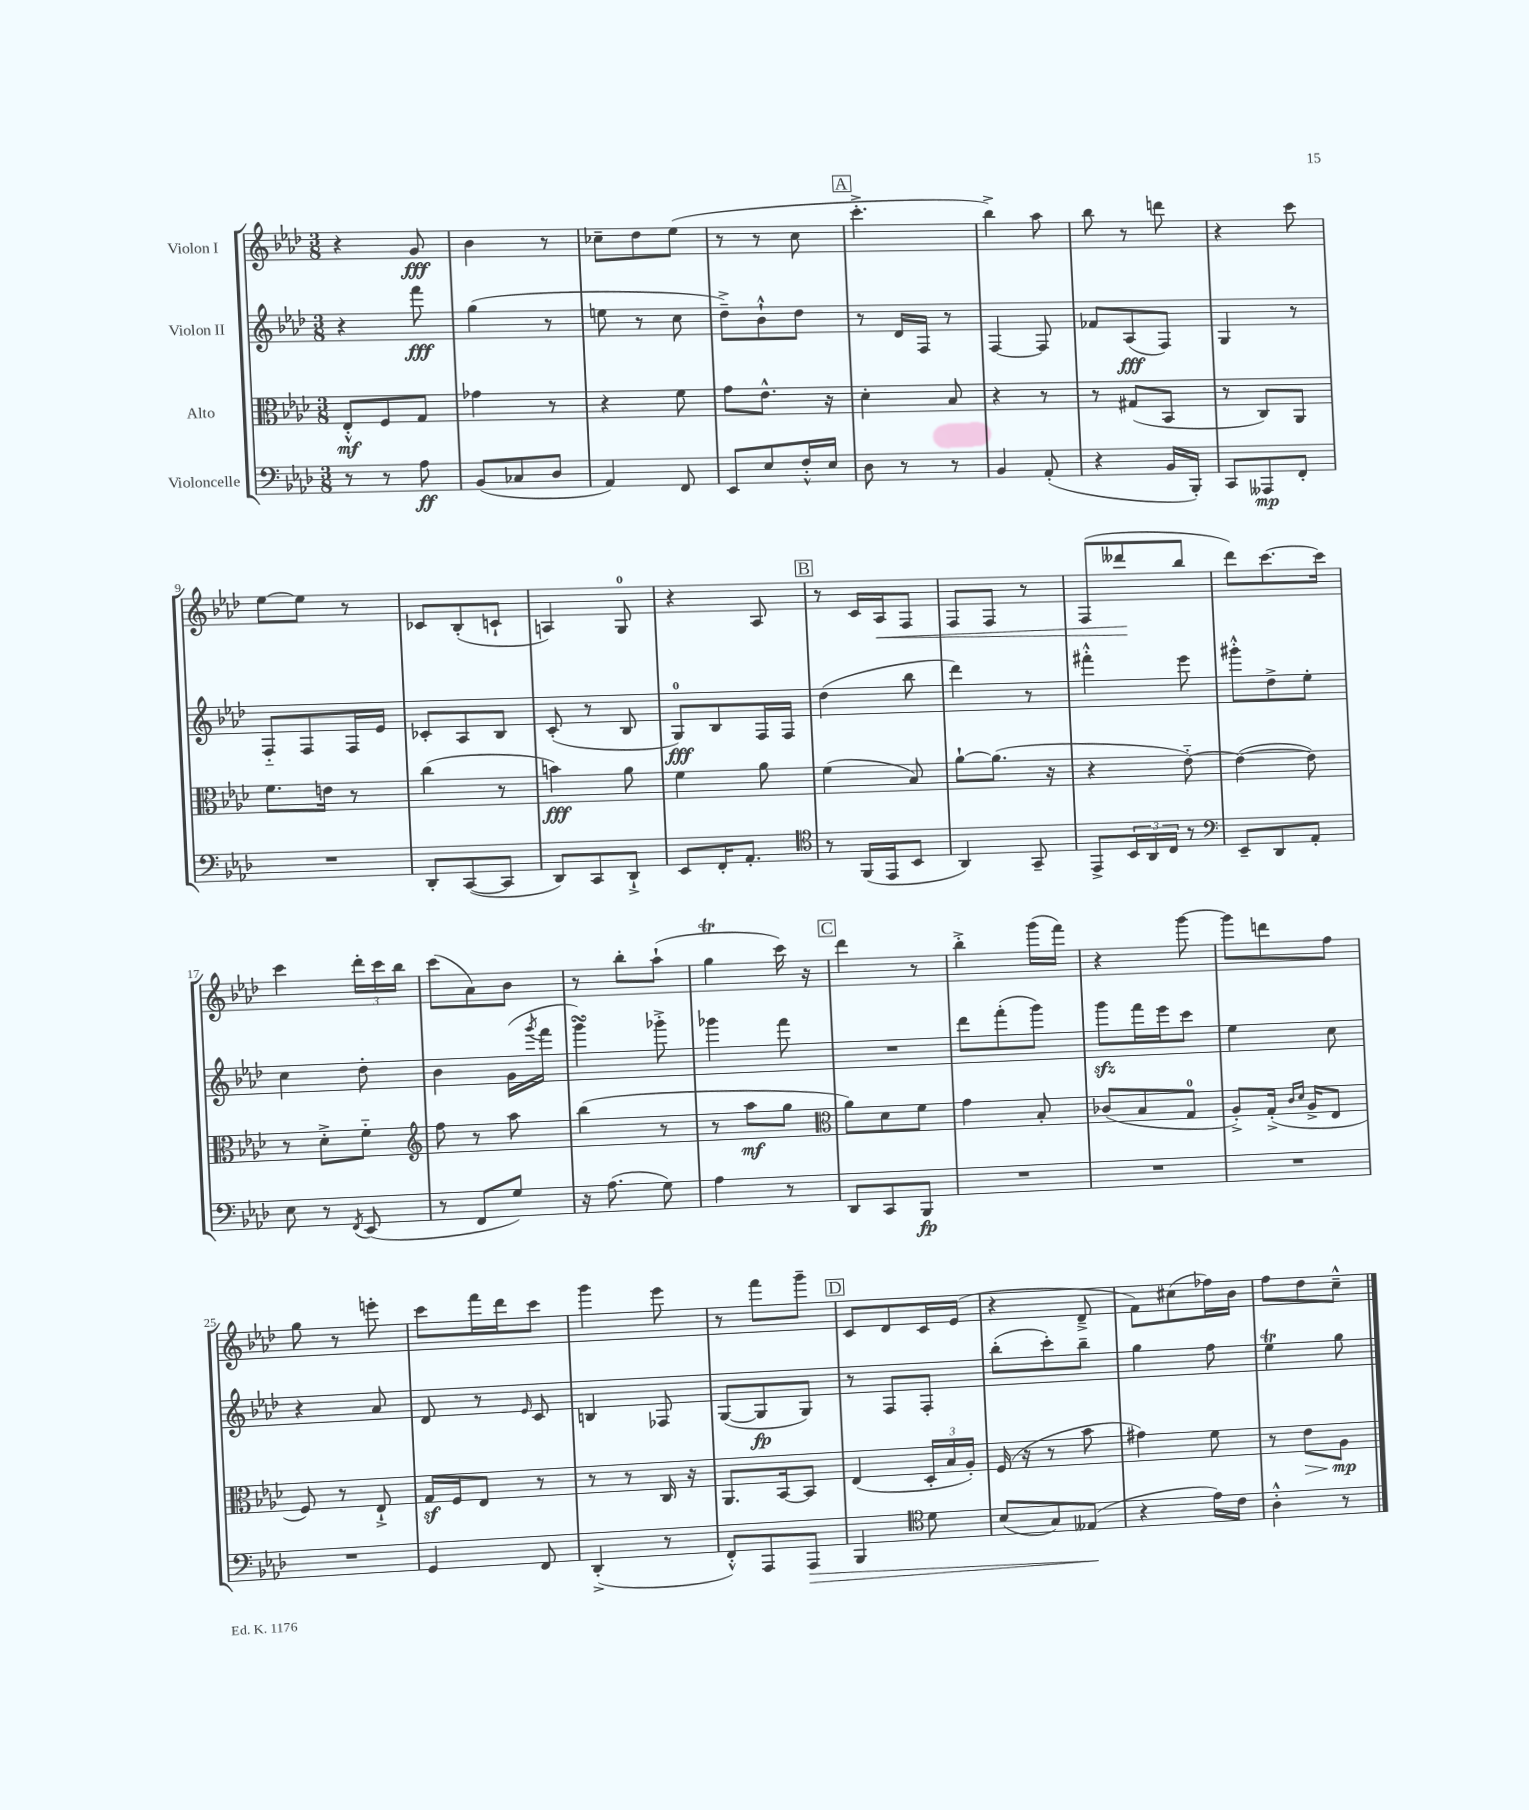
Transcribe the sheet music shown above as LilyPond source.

<<
\new StaffGroup <<
\new Staff = "s0" \with { instrumentName = "Violon I" } {
    \clef treble \key aes \major \numericTimeSignature \time 3/8
    r4 g'8\fff |
    bes'4 r8 |
    ces''8-- des''8 ees''8( |
    r8 r8 c''8 |
    \mark \markup { \box "A" } c'''4.-.-> |
    bes''4->) aes''8 |
    bes''8 r8 d'''8 |
    r4 c'''8 |
    ees''8~ ees''8 r8 |
    ces'8 bes8-.( c'8-! |
    a4) g8-0 |
    r4 aes8 |
    \mark \markup { \box "B" } r8 c'16 aes16\< f8 |
    f8 f8 r8 |
    f8( deses'''8\! bes''8 |
    des'''8) c'''8.~ c'''16 |
    c'''4 \tuplet 3/2 { des'''16-. c'''16 bes''16 } |
    c'''8( aes'8) bes'8 |
    r8 bes''8-. aes''8-!( |
    g''4\trill c'''16) r16 |
    \mark \markup { \box "C" } des'''4 r8 |
    bes''4-.-> g'''16( f'''16) |
    r4 g'''8~ |
    g'''8 d'''8 f''8 |
    g''8 r8 e'''8-. |
    c'''8 f'''16 des'''16 c'''8 |
    g'''4 ees'''8 |
    r8 f'''8 g'''8-- |
    \mark \markup { \box "D" } c'8 des'8 c'16 ees'16( |
    r4 des'8---> |
    f'8) cis''8( fes''16) bes'16 |
    f''8 des''8 c''8---^ \bar "|." |
}
\new Staff = "s1" \with { instrumentName = "Violon II" } {
    \clef treble \key aes \major \numericTimeSignature \time 3/8
    r4 f'''8\fff |
    g''4( r8 |
    e''8 r8 c''8 |
    des''8--->) bes'8-!-^ des''8 |
    \mark \markup { \box "A" } r8 des'16 f16 r8 |
    f4~ f8 |
    fes'8 aes8\fff( f8) |
    g4 r8 |
    f8-_ f8 f16 ees'16 |
    ces'8-. aes8 bes8 |
    c'8-.( r8 bes8 |
    g8-0\fff) bes8 f16 f16 |
    \mark \markup { \box "B" } des''4( bes''8 |
    des'''4) r8 |
    fis'''4-.-^ ees'''8 |
    gis'''8-.-^ des''8-> ees''8-. |
    c''4 des''8-. |
    bes'4 g'16( \acciaccatura { g'''8 } f'''16 |
    g'''4\turn) ges'''8-.-> |
    ges'''4 f'''8 |
    \mark \markup { \box "C" } R4. |
    des'''8 f'''8-.( g'''8) |
    g'''8\sfz f'''16 ees'''16 c'''8 |
    ees''4 c''8 |
    r4 aes'8 |
    des'8 r8 \grace { ees'16 } c'8 |
    b4 fes8 |
    g8~( g8\fp g8) |
    \mark \markup { \box "D" } r8 f8 f8-. |
    bes''8-.( c'''8-.) bes''8-- |
    g''4 f''8 |
    ees''4\trill g''8 \bar "|." |
}
\new Staff = "s2" \with { instrumentName = "Alto" } {
    \clef alto \key aes \major \numericTimeSignature \time 3/8
    ees8-.-^\mf f8 g8 |
    ges'4 r8 |
    r4 f'8 |
    g'8 ees'8.-^ r16 |
    \mark \markup { \box "A" } des'4-. bes8 |
    r4 r8 |
    r8 gis8( bes,8 |
    r8 c8) aes,8 |
    f'8. e'16 r8 |
    c''4( r8 |
    b'4\fff) aes'8 |
    f'4 aes'8 |
    \mark \markup { \box "B" } f'4( bes8) |
    aes'8~-! aes'8.( r16 |
    r4 ees'8~-_) |
    ees'4~( ees'8) |
    r8 des'8-.-> f'8-_ |
    \clef treble f''8 r8 aes''8 |
    bes''4( r8 |
    r8 aes''8\mf g''8 |
    \mark \markup { \box "C" } \clef alto aes'8) des'8 f'8 |
    g'4 bes8-. |
    ces'8( bes8 g8-0 |
    aes8-.->) g16-.->( \grace { c'16 des'16 } aes16-> ees8 |
    f8) r8 ees8-!-> |
    g16\sf f16 ees8 r8 |
    r8 r8 c16 r16 |
    aes,8. bes,16~ bes,8 |
    \mark \markup { \box "D" } ees4( \tuplet 3/2 { des16-. bes16 aes16-.) } |
    f16( r16 r8 bes'8 |
    gis'4) f'8 |
    r8 ees'8\> aes8\mp\! \bar "|." |
}
\new Staff = "s3" \with { instrumentName = "Violoncelle" } {
    \clef bass \key aes \major \numericTimeSignature \time 3/8
    r8 r8 aes8\ff |
    bes,8( ces8 des8 |
    aes,4) f,8 |
    ees,8 ees8 f16-.-^ ees16 |
    \mark \markup { \box "A" } des8 r8 r8 |
    bes,4 aes,8-.( |
    r4 bes,16 bes,,16-.) |
    c,8 aeses,,8\mp f,8-. |
    R4. |
    des,8-. c,8~( c,8 |
    des,8) c,8 des,8-!-> |
    ees,8 f,16-. aes,8.-. |
    \mark \markup { \box "B" } \clef tenor r8 f,16( ees,16 bes,8 |
    aes,4) g,8-- |
    ees,8-> \tuplet 3/2 { bes,16 aes,16 c16 } r8 |
    \clef bass ees,8-- des,8 aes,8-. |
    ees8 r8 \acciaccatura { f,8 } ees,8( |
    r8 f,8 g8) |
    r16 aes8.( g8) |
    aes4 r8 |
    \mark \markup { \box "C" } des,8 c,8 bes,,8\fp |
    R4. |
    R4. |
    R4. |
    R4. |
    g,4 f,8 |
    des,4-.->( r8 |
    f,8-.-^) aes,,8 aes,,8\> |
    \mark \markup { \box "D" } bes,,4 \clef tenor des'8 |
    bes8( g8) eeses8\!( |
    r4 ees'16) c'16 |
    aes4-.-^ r8 \bar "|." |
}
>>
>>
